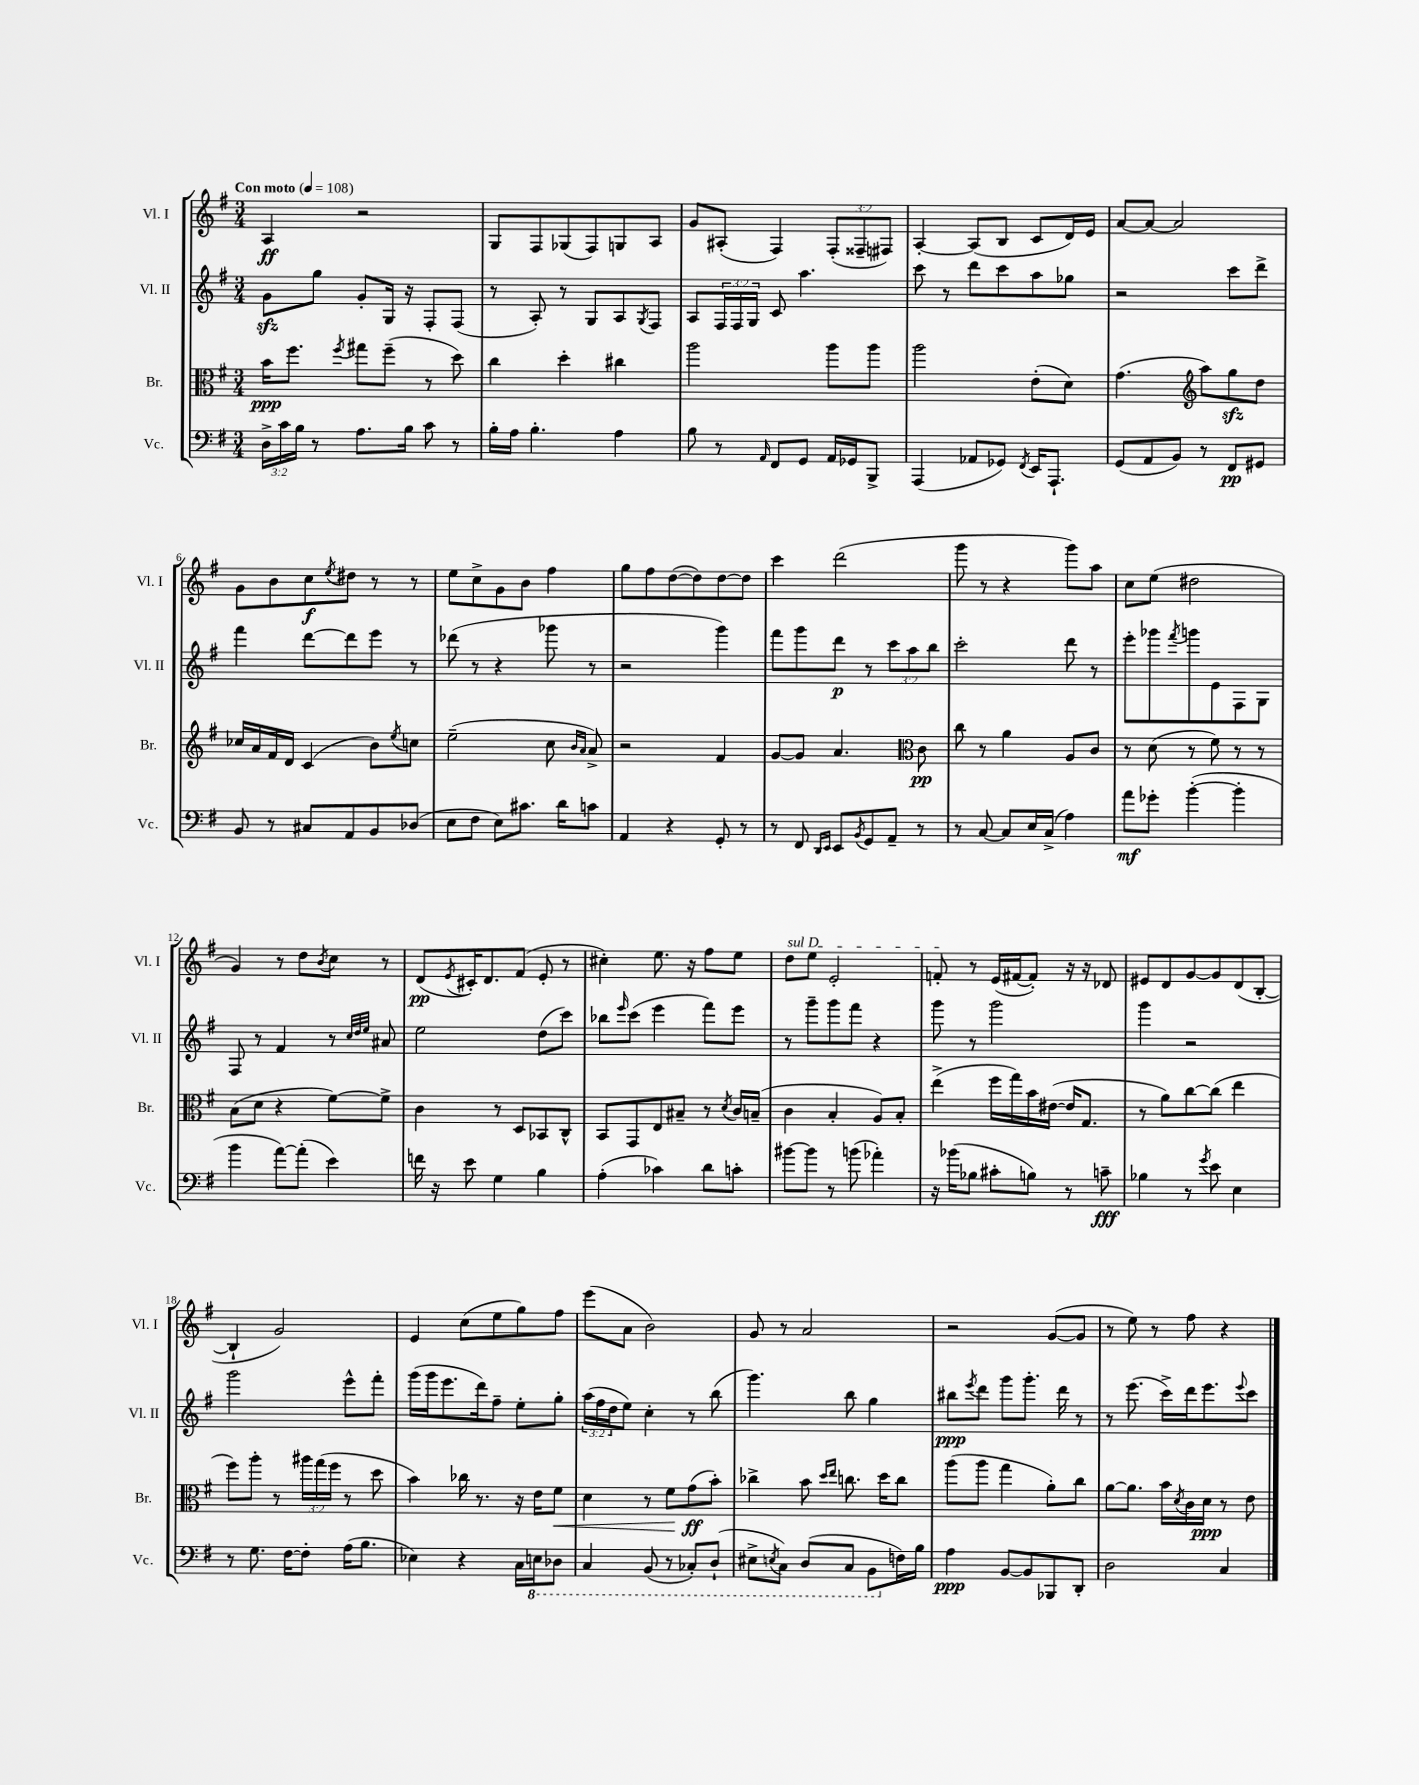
<<
\new StaffGroup <<
\new Staff = "s0" \with { instrumentName = "Vl. I" shortInstrumentName = "Vl. I" } {
    \clef treble \key g \major \numericTimeSignature \time 3/4 \override Staff.TupletNumber.text = #tuplet-number::calc-fraction-text \tempo "Con moto" 4 = 108
    a4\ff r2 |
    g8 fis8 ges8( fis8) g8 a8 |
    g'8 ais8-.( fis4) \tuplet 3/2 { fis8-.( fisis8-- fis8) } |
    a4~-. a8( b8 c'8 d'16) e'16 |
    a'8~ a'8~ a'2 |
    g'8 b'8 c''8\f \acciaccatura { e''8 } dis''8 r8 r8 |
    e''8 c''8-> g'8 b'8 fis''4 |
    g''8 fis''8 d''8~( d''8) d''8~ d''8 |
    c'''4 d'''2( |
    g'''8 r8 r4 g'''8) a''8 |
    c''8 e''8( dis''2 |
    g'4) r8 d''8 \acciaccatura { b'8 } c''8 r8 |
    d'8\pp( \acciaccatura { e'8 } cis'16-.) d'8. fis'8( e'8-. r8 |
    cis''4-.) e''8. r16 fis''8 e''8 |
    \once \override TextSpanner.bound-details.left.text = \markup { \italic "sul D" } d''8\startTextSpan e''8 e'2-. |
    f'8-.\stopTextSpan r8 e'16( fis'16~ fis'8-.) r16 r16 des'8 |
    eis'8 d'8 g'8~ g'8 d'8( b8~-. |
    b4-! g'2) |
    e'4 c''8( e''8 g''8) fis''8 |
    e'''8( a'8 b'2) |
    g'8 r8 a'2 |
    r2 g'8~( g'8 |
    r8 e''8) r8 fis''8 r4 \bar "|." |
}
\new Staff = "s1" \with { instrumentName = "Vl. II" shortInstrumentName = "Vl. II" } {
    \clef treble \key g \major \numericTimeSignature \time 3/4 \override Staff.TupletNumber.text = #tuplet-number::calc-fraction-text
    g'8\sfz g''8 g'8-. g16 r16 fis8-. fis8( |
    r8 a8-.) r8 g8 a8 \acciaccatura { g8 } fis8 |
    a8 \tuplet 3/2 { fis16 fis16 g16 } c'8 a''4. |
    c'''8 r8 d'''8 c'''8 a''8 ges''8 |
    r2 c'''8 d'''8-> |
    fis'''4 d'''8~ d'''8 e'''8 r8 |
    des'''8( r8 r4 ges'''8 r8 |
    r2 g'''4) |
    fis'''8 g'''8 d'''8\p r8 \tuplet 3/2 { c'''8 a''8 b''8 } |
    c'''2-. d'''8 r8 |
    e'''8-. ges'''8 \acciaccatura { fis'''8 } g'''8 e'8 fis8 g8 |
    fis8 r8 fis'4 r8 \grace { c''32 d''32 e''32 } ais'8 |
    e''2 d''8( c'''8) |
    bes''8 \grace { e'''16 } c'''8( e'''4 fis'''8) e'''8 |
    r8 g'''8-- g'''8 fis'''8 r4 |
    g'''8 r8 g'''2 |
    g'''4 r2 |
    g'''2 e'''8-^ fis'''8-. |
    g'''16( g'''16 e'''8. d'''16) fis''8-- e''8-. g''8-. |
    \tuplet 3/2 { a''16( fis''16 d''16 } e''8) c''4-. r8 b''8( |
    g'''4.) b''8 g''4 |
    bis''8\ppp \acciaccatura { e'''8 } d'''8 g'''8 g'''8.-. d'''16 r8 |
    r8 e'''8.( c'''16->) d'''16 e'''8. \appoggiatura { e'''8 } c'''8 \bar "|." |
}
\new Staff = "s2" \with { instrumentName = "Br." shortInstrumentName = "Br." } {
    \clef alto \key g \major \numericTimeSignature \time 3/4 \override Staff.TupletNumber.text = #tuplet-number::calc-fraction-text
    b'16\ppp fis''8. \acciaccatura { fis''8 } gis''8 fis''8--( r8 d''8) |
    c''4 d''4-. cis''4 |
    a''2 a''8 a''8 |
    a''2 e'8-.( d'8) |
    g'4.( \clef treble a''8) g''8\sfz d''8 |
    ces''16 a'16 fis'16 d'16 c'4( b'8) \acciaccatura { e''8 } c''8 |
    e''2--( c''8 \grace { b'16 a'16 } a'8->) |
    r2 fis'4 |
    g'8~ g'8 a'4. \clef alto c'8\pp |
    c''8 r8 a'4 a8 c'8 |
    r8 d'8( r8 fis'8) r8 r8 |
    b8( d'8 r4 fis'8~) fis'8-> |
    c'4 r8 d8 bes,8 c8-^ |
    b,8 g,8 e8 bis8-- r8 \acciaccatura { d'8 } c'16 b16--( |
    c'4 b4-. a8) b8-. |
    e''4->( fis''16 g''16) b'16 eis'16~( eis'16 g8. |
    r8 a'8) c''8~ c''8( e''4 |
    fis''8) a''8-. r8 \tuplet 3/2 { ais''16 g''16( fis''16 } r8 d''8 |
    b'4) ces''16 r8. r16 e'16 fis'8\< |
    d'4 r8 fis'8\! g'8\ff( b'8-.) |
    ces''4-> b'8 \grace { d''16 e''16 } c''8. d''16 c''8 |
    a''8( a''8 g''4 a'8-.) c''8 |
    a'8~ a'8. b'16 \acciaccatura { d'8 } c'16 d'16\ppp r8 e'8 \bar "|." |
}
\new Staff = "s3" \with { instrumentName = "Vc." shortInstrumentName = "Vc." } {
    \clef bass \key g \major \numericTimeSignature \time 3/4 \override Staff.TupletNumber.text = #tuplet-number::calc-fraction-text
    \tuplet 3/2 { d16-> c'16 b16 } r8 a8. b16 c'8 r8 |
    b16-. a16 b4.-. a4 |
    b8 r8 \grace { a,16 } fis,8 g,8 a,16 ges,16 b,,8-> |
    a,,4( aes,8 ges,8) \acciaccatura { fis,8 } e,16 a,,8.-! |
    g,8( a,8 b,8) r8 fis,8\pp gis,8 |
    b,8 r8 cis8 a,8 b,8 des8( |
    e8 fis8 e8) cis'8. d'16 c'8 |
    a,4 r4 g,8-. r8 |
    r8 fis,8 \grace { d,16 e,16 } e,8 \acciaccatura { b,8 } g,8 a,8-- r8 |
    r8 c8~ c8 e16 c16->( a4) |
    a'8\mf ges'8-. b'4~-.( b'4-. |
    b'4 a'8~) a'8-.( e'4) |
    f'16 r16 e'8 g4 b4 |
    a4-.( ces'4) d'8 c'8-. |
    bis'8~ bis'8 r8 b'8( aes'4-.) |
    r16 bes'16( bes8 cis'8-. b8) r8 c'8--\fff |
    bes4 r8 \acciaccatura { g'8 } e'8 e4 |
    r8 g8. fis16~ fis8-. a16( b8. |
    ees4) r4 c16 \ottava #-1 e,!16 des,8 |
    c,4 b,,8( r8 ces,8-.) d,8-!( |
    eis,8-> \acciaccatura { e,8 } c,8) d,8( c,8 b,,8 \ottava #0 f16) b16 |
    a4\ppp b,8~ b,8 bes,,8 d,8-. |
    d2 c4 \bar "|." |
}
>>
>>
